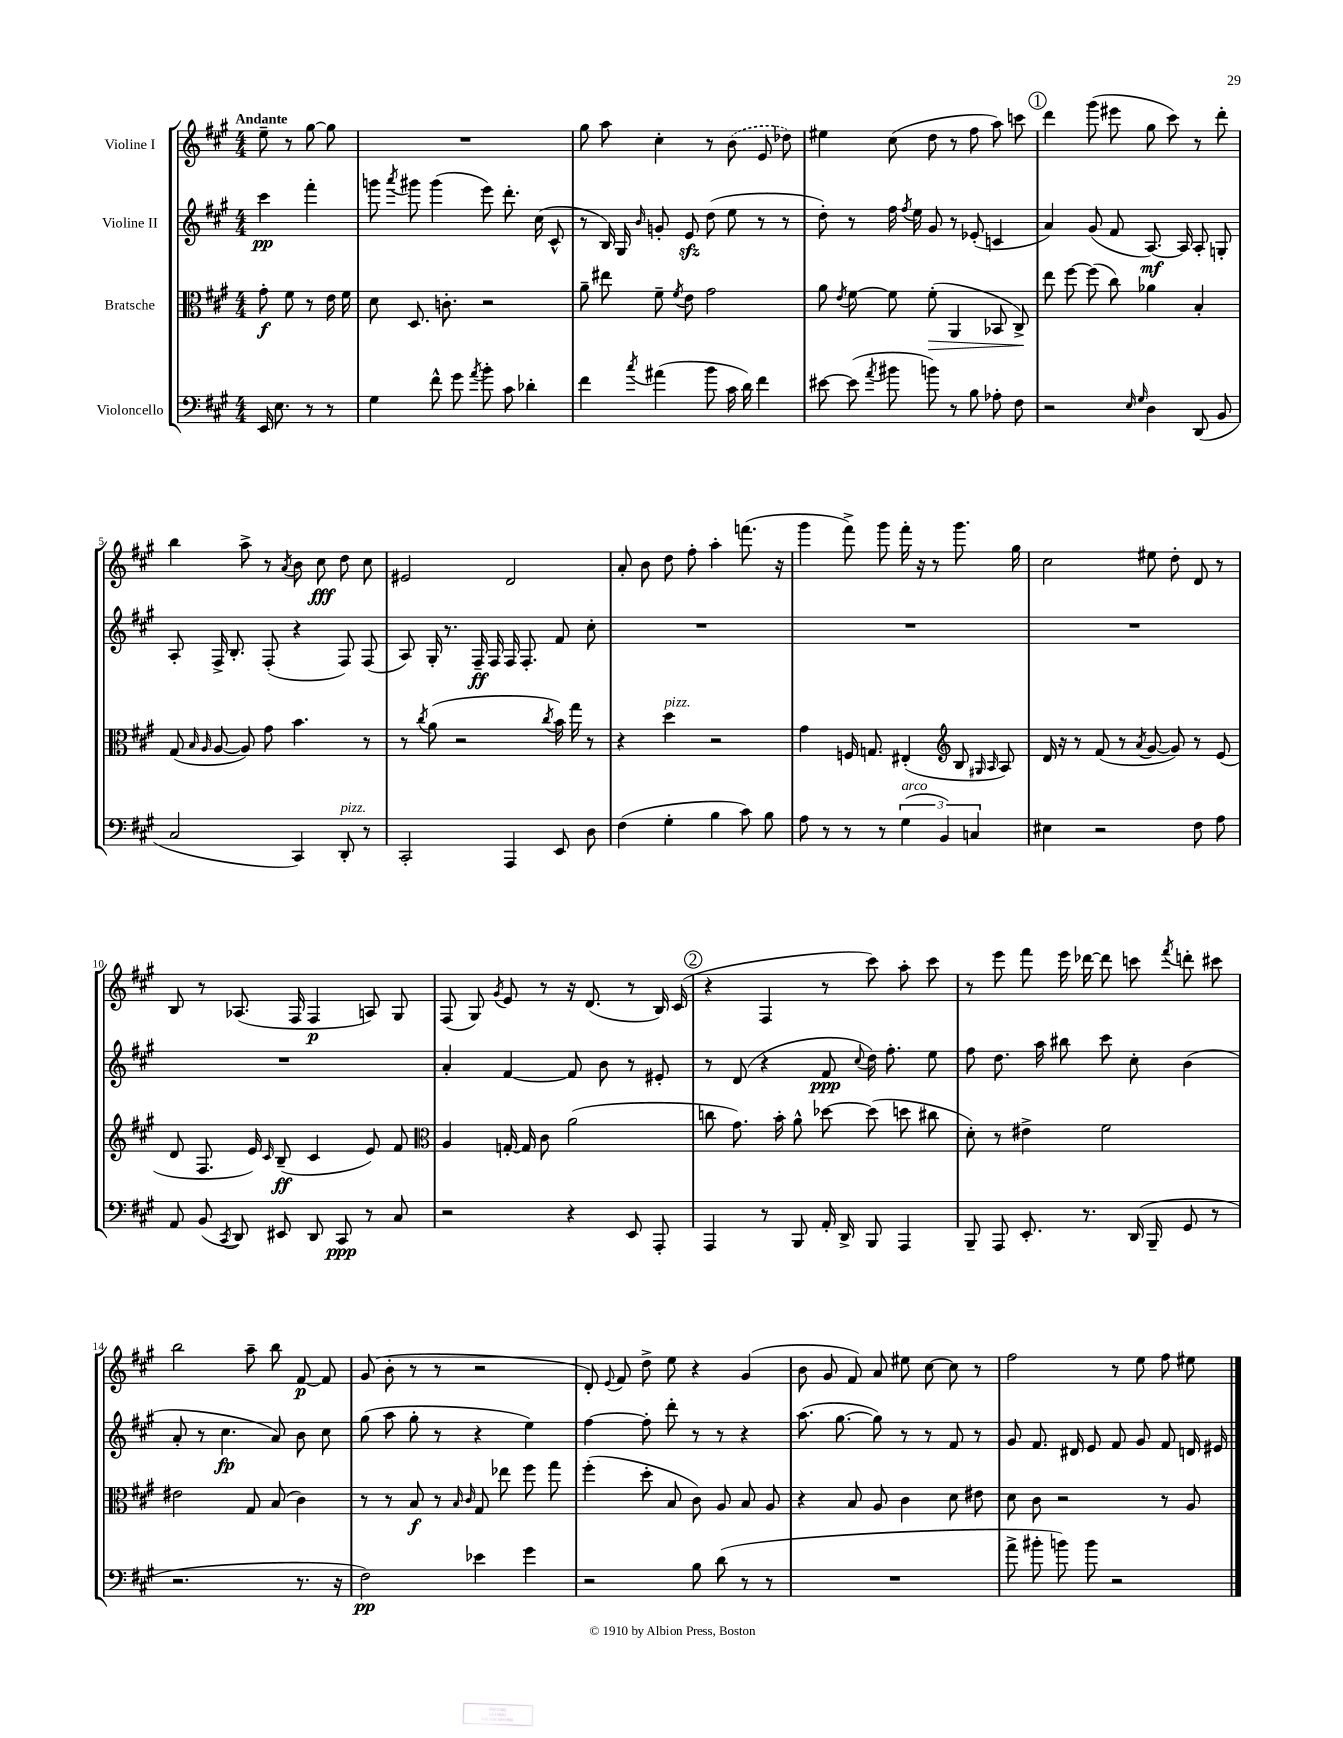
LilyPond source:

<<
\new StaffGroup <<
\new Staff = "s0" \with { instrumentName = "Violine I" } {
    \clef treble \key a \major \numericTimeSignature \time 4/4 \partial 2 \tempo "Andante"
    \autoBeamOff e''8-- r8 gis''8~ gis''8 |
    R1 |
    gis''8 a''8 cis''4-. r8 \once \slurDashed b'8( e'8 des''8) |
    eis''4 cis''8( d''8 r8 fis''8 a''8) c'''8 |
    \mark \markup { \circle "1" } d'''4 gis'''8( eis'''8 gis''8 cis'''8) r8 d'''8-. |
    b''4 a''8-> r8 \acciaccatura { a'8 } b'8 cis''8\fff d''8 cis''8 |
    eis'2 d'2 |
    a'8-. b'8 d''8 fis''8-. a''4-. f'''8.( r16 |
    gis'''4 fis'''8->) gis'''8 fis'''16-. r16 r8 gis'''8. gis''16 |
    cis''2 eis''8 d''8-. d'8 r8 |
    b8 r8 aes8.( fis16 fis4\p a8) gis8 |
    fis8( gis8) \acciaccatura { gis'8 } e'8 r8 r16 d'8.( r8 b16) cis'16( |
    \mark \markup { \circle "2" } r4 fis4 r8 cis'''8) a''8-. cis'''8 |
    r8 e'''8 fis'''8 e'''16 des'''16~ des'''8 c'''8 \acciaccatura { fis'''8 } d'''8-. cis'''8 |
    b''2 a''8-- b''8 fis'8~\p fis'8 |
    gis'8( b'8-. r8 r8 r2 |
    d'8-.) \appoggiatura { e'8 } fis'8 d''8-> e''8 r4 gis'4( |
    b'8 gis'8 fis'8) a'8 eis''8 cis''8~ cis''8 r8 |
    fis''2 r8 e''8 fis''8 eis''8 \bar "|." |
}
\new Staff = "s1" \with { instrumentName = "Violine II" } {
    \clef treble \key a \major \numericTimeSignature \time 4/4 \partial 2
    \autoBeamOff cis'''4\pp fis'''4-. |
    g'''8 \acciaccatura { a'''8 } gis'''8 gis'''4( e'''8) d'''8.-. cis''16( cis'8-^ |
    r8 b16) gis16 \grace { b'16 } g'8-. e'8\sfz d''8( e''8 r8 r8 |
    d''8-.) r8 fis''16 \acciaccatura { fis''8 } e''16 gis'8 r8 ees'8-.( c'4 |
    \mark \markup { \circle "1" } a'4) gis'8( fis'8 a8.~\mf) a16 a8-. g8-. |
    a8-. fis16-> b8.-. fis8-.( r4 fis8) fis8( |
    a8) gis16-. r8. fis16--\ff fis16 fis16 fis8.-. fis'8 cis''8-. |
    R1 |
    R1 |
    R1 |
    R1 |
    a'4-. fis'4~ fis'8 b'8 r8 eis'8-. |
    \mark \markup { \circle "2" } r8 d'8( r4 fis'8\ppp \appoggiatura { cis''8 } d''16) fis''8.-. e''8 |
    fis''8 d''8. a''16 bis''8 cis'''8 cis''8-. b'4( |
    a'8-. r8 cis''4.\fp a'8) b'8 cis''8 |
    gis''8( a''8 gis''8-. r8 r4 e''4) |
    fis''4~ fis''8-. d'''8-. r8 r8 r4 |
    a''8.( gis''8.~ gis''8) r8 r8 fis'8 r8 |
    gis'8 fis'8. dis'16 e'8 fis'8 gis'8 fis'8 d'16 eis'16 \bar "|." |
}
\new Staff = "s2" \with { instrumentName = "Bratsche" } {
    \clef alto \key a \major \numericTimeSignature \time 4/4 \partial 2
    \autoBeamOff gis'8-.\f fis'8 r8 e'16 fis'16 |
    d'8 d8. c'8.-. r2 |
    a'8-- eis''8 fis'8-- \acciaccatura { fis'8 } e'8 gis'2 |
    a'8 \acciaccatura { e'8 } fis'8~ fis'8 fis'8-.\>( a,4 bes,8 cis8->\!) |
    \mark \markup { \circle "1" } e''8 fis''8~ fis''8( cis''8) aes'4 b4-. |
    gis8( \grace { b16 a16 } a8~ a8) gis'8 b'4. r8 |
    r8 \acciaccatura { cis''8 } a'8( r2 \acciaccatura { cis''8 } b'16) gis''16 r8 |
    r4 d''4^\markup { \italic "pizz." } r2 |
    gis'4 f16 g8. eis4-.( \clef treble b8 \grace { gis16 a16 } a8) |
    d'16 r16 r8 fis'8( r8 \acciaccatura { a'8 } gis'8~ gis'8) r8 e'8( |
    d'8 fis8. e'16) \grace { cis'16 } b8--\ff( cis'4 e'8) fis'8 |
    \clef alto a4 g16~-. g16 cis'8 a'2( |
    \mark \markup { \circle "2" } c''8 gis'8.) b'16-. a'8-^ des''8~ des''8( d''8 cis''8 |
    d'8-.) r8 eis'4-> fis'2 |
    eis'2 gis8 b8( cis'4) |
    r8 r8 b8\f r8 \grace { b16 cis'16 } gis8 ees''8 fis''8 gis''8 |
    fis''4-.( d''8-. b8 cis'8) a8 b8 a8 |
    r4 b8 a8 cis'4 d'8 eis'8 |
    d'8 cis'8 r2 r8 a8 \bar "|." |
}
\new Staff = "s3" \with { instrumentName = "Violoncello" } {
    \clef bass \key a \major \numericTimeSignature \time 4/4 \partial 2
    \autoBeamOff e,16 e8. r8 r8 |
    gis4 fis'8-^ gis'8 \acciaccatura { a'8 } b'8-. cis'8 des'4-. |
    fis'4 \acciaccatura { cis''8 } ais'4( b'8 cis'16 d'16) fis'4 |
    eis'8~ eis'8( \acciaccatura { a'8 } bis'8 b'8) r8 b8 aes8-. fis8 |
    \mark \markup { \circle "1" } r2 \grace { e16 gis16 } d4 d,8( b,8 |
    cis2 cis,4) d,8-.^\markup { \italic "pizz." } r8 |
    cis,2-. a,,4 e,8 d8 |
    fis4( gis4-. b4 cis'8) b8 |
    a8 r8 r8 r8 \tuplet 3/2 { gis4^\markup { \italic "arco" }( b,4) c4 } |
    eis4 r2 fis8 a8 |
    a,8 b,8( \acciaccatura { cis,8 } d,8) eis,8 d,8 cis,8\ppp r8 cis8 |
    r2 r4 e,8 a,,8-. |
    \mark \markup { \circle "2" } a,,4 r8 b,,8 a,16-. d,16-> b,,8 a,,4 |
    b,,8-- a,,8 e,8.-. r8. d,16( b,,16-- gis,8 r8 |
    r2. r8. r16 |
    fis2\pp) ees'4 gis'4 |
    r2 b8 d'8( r8 r8 |
    R1 |
    a'8-> bis'8-. b'8) b'8 r2 \bar "|." |
}
>>
>>
